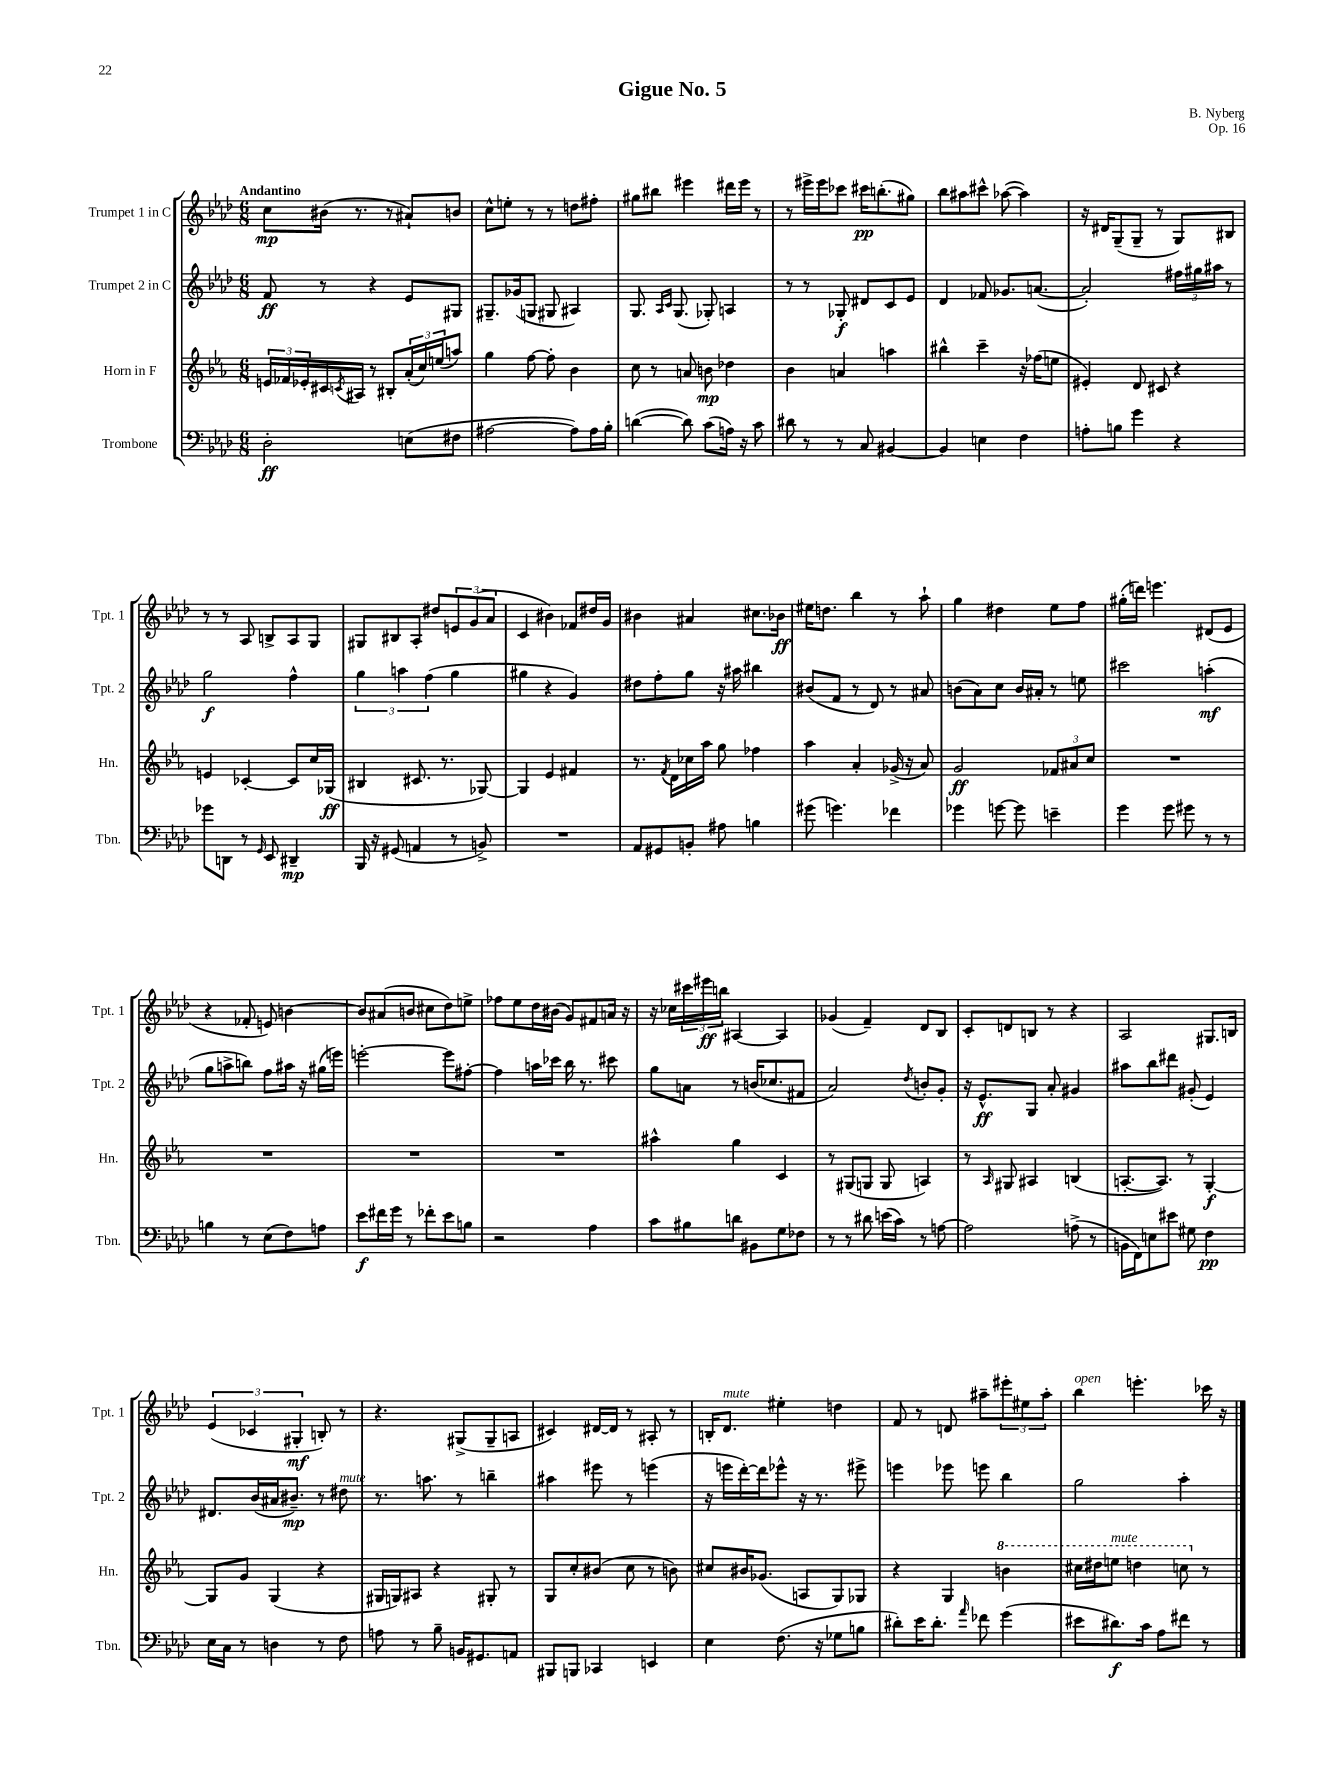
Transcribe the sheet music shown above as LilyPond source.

\header { title = "Gigue No. 5" composer = "B. Nyberg" opus = "Op. 16" }
<<
\new StaffGroup <<
\new Staff = "s0" \with { instrumentName = "Trumpet 1 in C" shortInstrumentName = "Tpt. 1" } {
    \clef treble \key aes \major \numericTimeSignature \time 6/8 \tempo "Andantino"
    c''8\mp bis'16( r8. r8 ais'8-!) b'8 |
    c''8-^ e''8-. r8 r8 d''8 fis''8-. |
    gis''8 bis''8 eis'''4 dis'''16 eis'''16 r8 |
    r8 eis'''16-> eis'''16 ces'''8 cis'''16\pp b''8.-.( gis''8) |
    bes''8 ais''8 cis'''8-^ aes''8~( aes''4) |
    r16 dis'16 g8--( g8-- r8 g8) bis8 |
    r8 r8 aes8 b8-> aes8 g8 |
    gis8 bis8 aes8-. dis''8 \tuplet 3/2 { e'8 g'8( aes'8 } |
    c'4 bis'4) fes'8 dis''16 g'16 |
    bis'4 ais'4 cis''8. bes'16\ff |
    eis''16 d''8. bes''4 r8 aes''8-! |
    g''4 dis''4 ees''8 f''8 |
    gis''16-.( d'''16) e'''4. dis'8( ees'8 |
    r4 fes'8-. e'8) b'4~ |
    b'8 ais'8( b'8 cis''8 des''8) e''8-> |
    fes''8 ees''8 des''16 bis'16( g'8) fis'8 a'16 r16 |
    r16 ces''16 \tuplet 3/2 { cis'''16 eis'''16\ff b''16 } ais4~ ais4 |
    ges'4( f'4--) des'8 bes8 |
    c'8-. d'8 b8 r8 r4 |
    aes2 gis8. b16 |
    \tuplet 3/2 { ees'4( ces'4 gis4-.\mf } b8-.) r8 |
    r4. gis8->( gis8-- a8 |
    cis'4) dis'16~ dis'16 r8 ais8-. r8 |
    b16-. des'8.^\markup { \italic "mute" } eis''4-. d''4 |
    f'8 r8 d'8 ais''8-- \tuplet 3/2 { eis'''8-. eis''8 ais''8-. } |
    bes''4^\markup { \italic "open" } e'''4.-. ces'''16 r16 \bar "|." |
}
\new Staff = "s1" \with { instrumentName = "Trumpet 2 in C" shortInstrumentName = "Tpt. 2" } {
    \clef treble \key aes \major \numericTimeSignature \time 6/8
    f'8\ff r8 r4 ees'8 gis8 |
    gis8.-- ges'16( g8 gis8 ais4) |
    g8. \grace { aes16 c'16 } g8.( ges8-.) a4 |
    r8 r8 ges8-.\f dis'8 c'8 ees'8 |
    des'4 fes'8 ges'8. a'8.~( |
    a'2-.) \tuplet 3/2 { fis''16 gis''16 ais''16 } r8 |
    g''2\f f''4-^ |
    \tuplet 3/2 { g''4 a''4 f''4( } g''4 |
    gis''4 r4 g'4) |
    dis''8 f''8-. g''8 r16 ais''16 bis''4 |
    bis'8( f'8 r8 des'8) r8 ais'8 |
    b'8( aes'8) c''8 b'16 ais'16-. r8 e''8 |
    cis'''2 a''4-.\mf( |
    g''8 a''8-> b''8) f''8 ais''16 r16 gis''16( e'''16) |
    e'''2~-. e'''8 fis''8~-. |
    fis''4 a''16 ces'''16 bes''16 r8. cis'''8 |
    g''8 a'8 r8 b'16( ces''8. fis'8 |
    aes'2) \acciaccatura { des''8 } b'8-. g'8-. |
    r16 ees'8.-^\ff g8 aes'8-. gis'4 |
    ais''8 bes''8 dis'''8 gis'8-.( ees'4) |
    dis'8. bes'16( ais'16 bis'8.--\mp) r8 dis''8^\markup { \italic "mute" } |
    r8. a''8. r8 b''4-- |
    ais''4 eis'''8 r8 e'''4( |
    r16 e'''16 des'''16~-.) des'''16 ees'''8-^ r16 r8. eis'''8-> |
    e'''4 ees'''8 e'''8 bes''4 |
    g''2 aes''4-. \bar "|." |
}
\new Staff = "s2" \with { instrumentName = "Horn in F" shortInstrumentName = "Hn." } {
    \clef treble \key ees \major \numericTimeSignature \time 6/8
    \tuplet 3/2 { e'16 fes'16 ees'16-. } cis'16 \acciaccatura { c'8 } ais16 r8 bis8-. \tuplet 3/2 { aes'16-.( c''16) e''16( } a''8) |
    g''4 f''8~ f''8-. bes'4 |
    c''8 r8 a'8 b'8\mp des''4 |
    bes'4 a'4 a''4 |
    bis''4-^ c'''4-- r16 fes''16( e''8 |
    eis'4-.) d'8 cis'8 r4 |
    e'4 ces'4~-. ces'8 c''16 ges16\ff( |
    bis4 cis'8. r8. ges8~) |
    ges4 ees'4 fis'4 |
    r8. \acciaccatura { f'8 } d'16 ces''16 aes''16 g''8 fes''4 |
    aes''4 aes'4-. ges'16->( r16 aes'8) |
    g'2\ff \tuplet 3/2 { fes'8 ais'8 c''8 } |
    R2. |
    R2. |
    R2. |
    R2. |
    ais''4-^ g''4 c'4 |
    r8 gis8( g8 g8 a4) |
    r8 \grace { aes16 } gis8 ais4 b4( |
    a8.~-. a8.) r8 g4~-.\f |
    g8 g'8 g4( r4 |
    gis16 g16) ais8 r4 gis8-. r8 |
    g8 c''8-. bis'8( c''8 r8 b'8) |
    cis''8 bis'16 ges'8.( a8 g8) ges8 |
    r4 g4 \ottava #1 b''4 |
    cis'''16 dis'''16 e'''8^\markup { \italic "mute" } d'''4 c'''8 \ottava #0 r8 \bar "|." |
}
\new Staff = "s3" \with { instrumentName = "Trombone" shortInstrumentName = "Tbn." } {
    \clef bass \key aes \major \numericTimeSignature \time 6/8
    des2-.\ff e8( fis8 |
    ais2~ ais8) ais16 bes16-. |
    d'4~( d'8) c'8( a16) r16 c'8 |
    dis'8 r8 r8 c8 bis,4~ |
    bis,4 e4 f4 |
    a8-. b8 g'4 r4 |
    ges'8 d,8 r8 \grace { g,16 } ees,8 dis,4--\mp |
    bes,,16 r16 gis,8( a,4 r8 b,8->) |
    R2. |
    aes,8 gis,8 b,8-. ais8 b4 |
    gis'8( g'4.) fes'4 |
    ges'4 g'8~ g'8 e'4-- |
    g'4 g'8 gis'8 r8 r8 |
    b4 r8 ees8( f8) a8 |
    ees'8\f fis'16 g'16 r8 fes'8-. ees'8 b8 |
    r2 aes4 |
    c'8 bis8 d'8 bis,8 g8 fes8 |
    r8 r8 dis'8 e'16( c'16) r8 a8~ |
    a2 a8->( r8 |
    b,16 f,16) e8 eis'8 gis8 f4\pp |
    ees16 c16 r8 d4 r8 f8 |
    a8 r8 bes8-- b,16 gis,8. a,8 |
    bis,,8 b,,8 ces,4 e,4 |
    ees4 f8.( r16 ges8 b8 |
    dis'8-.) ees'16 dis'8.-. \grace { aes'16 } fes'8 g'4( |
    eis'8 dis'8.\f) c'16 aes8 fis'8 r8 \bar "|." |
}
>>
>>
\layout { \context { \Score \remove "Bar_number_engraver" } }
